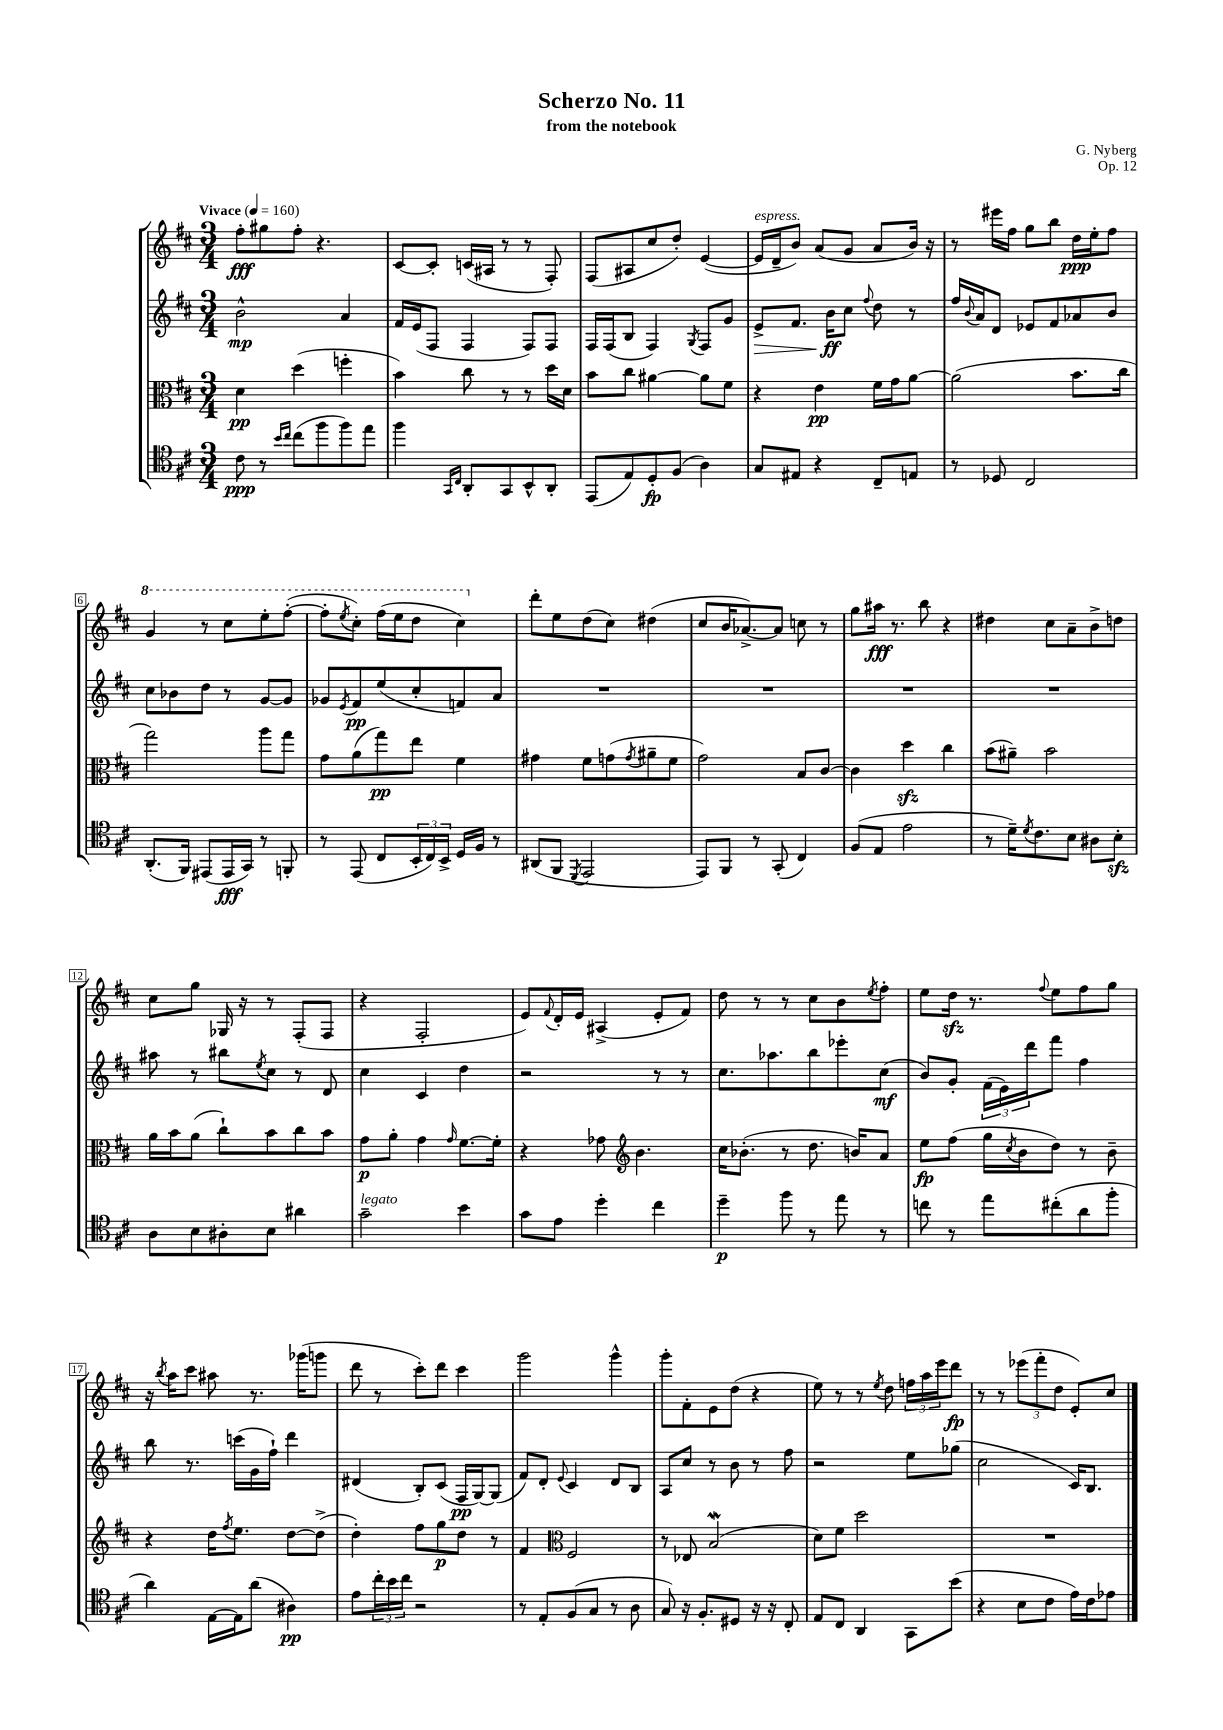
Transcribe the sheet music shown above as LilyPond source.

\header { title = "Scherzo No. 11" composer = "G. Nyberg" subtitle = "from the notebook" opus = "Op. 12" }
<<
\new StaffGroup <<
\new Staff = "s0" {
    \clef treble \key d \major \numericTimeSignature \time 3/4 \tempo "Vivace" 4 = 160
    fis''8-.\fff gis''8 fis''8-. r4. |
    cis'8~ cis'8-. c'16( ais16 r8 r8 fis8-.) |
    fis8( ais8 cis''8 d''8-.) e'4~( |
    e'16^\markup { \italic "espress." } d'16-- b'8) a'8( g'8 a'8 b'16) r16 |
    r8 eis'''16 fis''16 g''8 b''8 d''16\ppp e''16-. fis''8 |
    \ottava #1 g''4 r8 cis'''8 e'''8-. fis'''8~-.( |
    fis'''8-. \acciaccatura { e'''8 } cis'''8-.) fis'''16( e'''16 d'''8 cis'''4) \ottava #0 |
    d'''8-. e''8 d''8( cis''8) dis''4( |
    cis''8 b'16 aes'8.~->) aes'8 c''8 r8 |
    g''8 ais''16\fff r8. b''8 r4 |
    dis''4 cis''8 a'8-- b'8-> d''8 |
    cis''8 g''8 ges16 r16 r8 fis8-.( fis8 |
    r4 fis2-. |
    e'8) \appoggiatura { fis'8 } d'16-. e'16 ais4->( e'8-. fis'8) |
    d''8 r8 r8 cis''8 b'8 \acciaccatura { e''8 } fis''8-. |
    e''8 d''16\sfz r8. \appoggiatura { fis''8 } e''8 fis''8 g''8 |
    r16 \acciaccatura { b''8 } a''16 cis'''8 ais''8 r8. ges'''16( g'''8 |
    d'''8 r8 cis'''8-.) d'''8 cis'''4 |
    g'''2 g'''4-^ |
    g'''8-. fis'8-. e'8 d''8( r4 |
    e''8) r8 r8 \acciaccatura { e''8 } d''8 \tuplet 3/2 { f''16 a''16 e'''16 } d'''8\fp |
    r8 r8 \tuplet 3/2 { ees'''8( fis'''8-. d''8 } e'8-.) cis''8 \bar "|." |
}
\new Staff = "s1" {
    \clef treble \key d \major \numericTimeSignature \time 3/4
    b'2-^\mp a'4 |
    fis'16 e'16( fis8 fis4 fis8) fis8 |
    fis16 fis16( b8 fis4) \acciaccatura { g8 } fis8 g'8 |
    e'8->\> fis'8. b'16\ff\! cis''8 \appoggiatura { fis''8 } d''8 r8 |
    fis''16 \appoggiatura { b'8 } a'16 d'8 ees'8 fis'8 aes'8 b'8 |
    cis''8 bes'8 d''8 r8 g'8~ g'8 |
    ges'8 \acciaccatura { e'8 } fis'8\pp e''8( cis''8-. f'8) a'8 |
    R2. |
    R2. |
    R2. |
    R2. |
    ais''8 r8 bis''8 \acciaccatura { e''8 } cis''8 r8 d'8 |
    cis''4 cis'4 d''4 |
    r2 r8 r8 |
    cis''8. aes''8. b''8 ees'''8-. cis''8\mf( |
    b'8) g'8-. \tuplet 3/2 { fis'16( e'16) d'''16 } fis'''8 fis''4 |
    b''8 r8. c'''16( g'16 fis''16-!) d'''4 |
    dis'4( b8-.) cis'8( fis16\pp g16~) g8( |
    fis'8) d'8-. \appoggiatura { e'8 } cis'4 d'8 b8 |
    a8 cis''8 r8 b'8 r8 fis''8 |
    r2 e''8 ges''8( |
    cis''2 cis'16) b8. \bar "|." |
}
\new Staff = "s2" {
    \clef alto \key d \major \numericTimeSignature \time 3/4
    d'4\pp d''4( f''4-. |
    b'4) cis''8 r8 r8 d''16 d'16 |
    b'8 cis''8 ais'4~ ais'8 fis'8 |
    r4 e'4\pp fis'16 g'16 a'8~ |
    a'2( b'8. cis''16 |
    g''2) a''8 g''8 |
    g'8 a'8( g''8\pp) e''8 fis'4 |
    gis'4 fis'8 g'8( \acciaccatura { g'8 } ais'8-- fis'8 |
    g'2) b8 cis'8~ |
    cis'4 d''4\sfz cis''4 |
    b'8( ais'8--) b'2 |
    a'16 b'16 a'8( cis''8-!) b'8 cis''8 b'8 |
    g'8\p a'8-. g'4 \grace { g'16 } fis'8.~ fis'16-. |
    r4 ges'8 \clef treble b'4. |
    cis''16 bes'8.-.( r8 d''8. b'16) a'8 |
    e''8\fp fis''8( g''16 \acciaccatura { cis''8 } b'16 d''8) r8 b'8-- |
    r4 d''16 \acciaccatura { fis''8 } e''8. d''8~ d''8->( |
    d''4-.) fis''8 g''8\p d''8 r8 |
    fis'4 \clef alto fis2 |
    r8 ees8 b2\mordent( |
    d'8) fis'8 d''2 |
    R2. \bar "|." |
}
\new Staff = "s3" {
    \clef tenor \key d \major \numericTimeSignature \time 3/4
    cis'8\ppp r8 \grace { b'16 cis''16 } cis''8( fis''8 fis''8) e''8 |
    fis''4 \grace { g,16 cis16 } a,8-. g,8 b,8-^ a,8-. |
    e,8( e8) d8-.\fp fis8( a4) |
    g8 eis8 r4 cis8-- e8 |
    r8 des8 cis2 |
    a,8.-.( fis,16) eis,8( eis,16\fff g,16) r8 f,8-. |
    r8 e,8( cis8 \tuplet 3/2 { b,16-. cis16) b,16-> } d16 fis16 r8 |
    ais,8( fis,8 \acciaccatura { d,8 } e,2 |
    e,8) fis,8 r8 g,8-.( cis4) |
    fis8( e8 e'2 |
    r8 d'16--) \acciaccatura { d'8 } cis'8. b8 ais8 b8-.\sfz |
    a8 b8 ais8-. b8 ais'4 |
    g'2--^\markup { \italic "legato" } b'4 |
    g'8 e'8 d''4-. cis''4 |
    d''4--\p fis''8 r8 e''8 r8 |
    c''8 r8 e''8 cis''8-.( a'8 fis''8-. |
    a'4) e16~ e16 a'8( ais4\pp) |
    e'8 \tuplet 3/2 { cis''16-. b'16 cis''16 } r2 |
    r8 e8-. fis8( g8 r8 a8 |
    g8) r16 fis8.-. dis8 r16 r16 cis8-. |
    e8 cis8 a,4 g,8 b'8( |
    r4 b8 cis'8 e'16) cis'16 ees'8 \bar "|." |
}
>>
>>
\layout { \context { \Score \override BarNumber.stencil = #(make-stencil-boxer 0.1 0.3 ly:text-interface::print) } }
